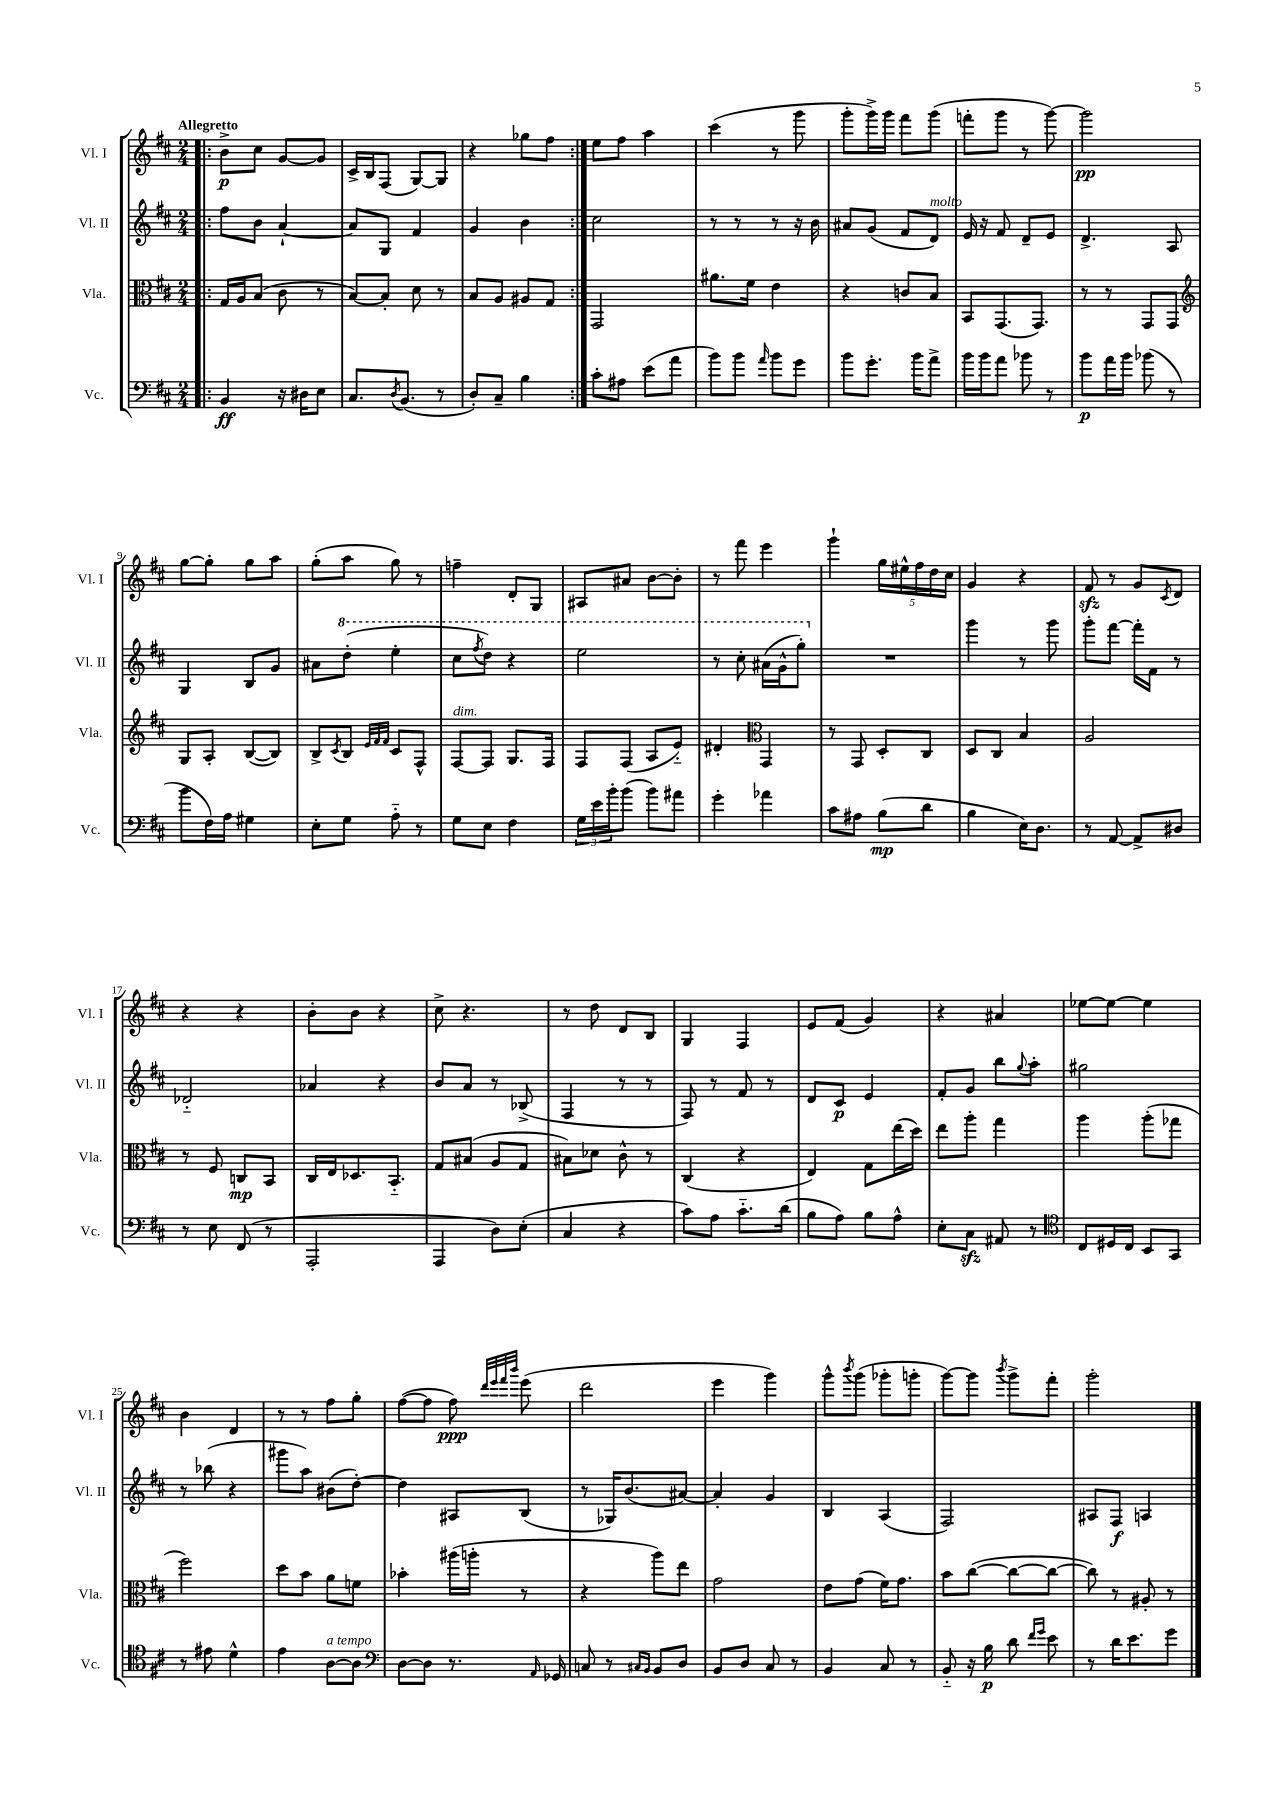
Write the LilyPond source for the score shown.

<<
\new StaffGroup <<
\new Staff = "s0" \with { instrumentName = "Vl. I" shortInstrumentName = "Vl. I" } {
    \clef treble \key d \major \numericTimeSignature \time 2/4 \tempo "Allegretto"
    \repeat volta 2 { \bar ".|:" b'8->\p cis''8 g'8~ g'8 |
    cis'16-> b16 fis8( g8~) g8 |
    r4 ges''8 fis''8 | }
    e''8 fis''8 a''4 |
    cis'''4( r8 g'''8 |
    g'''8-. g'''16->) g'''16 fis'''8 g'''8( |
    f'''8-. g'''8 r8 g'''8~) |
    g'''2\pp |
    g''8~ g''8-. g''8 a''8 |
    g''8-.( a''8 g''8) r8 |
    f''4-- d'8-. g8 |
    ais8 ais'8 b'8~ b'8-. |
    r8 fis'''8 e'''4 |
    g'''4-! \tuplet 5/4 { g''16 eis''16-^ fis''16 d''16 cis''16 } |
    g'4 r4 |
    fis'8\sfz r8 g'8 \acciaccatura { cis'8 } d'8 |
    r4 r4 |
    b'8-. b'8 r4 |
    cis''8-> r4. |
    r8 d''8 d'8 b8 |
    g4 fis4 |
    e'8 fis'8( g'4) |
    r4 ais'4 |
    ees''8~ ees''8~ ees''4 |
    b'4 d'4 |
    r8 r8 fis''8 g''8-. |
    fis''8~( fis''8 fis''8\ppp) \grace { d'''32 e'''32 fis'''32 b'''32 } e'''8( |
    d'''2 |
    e'''4 g'''4) |
    g'''8-^ \acciaccatura { b'''8 } g'''8( ges'''8-. g'''8-. |
    g'''8~) g'''8 \acciaccatura { b'''8 } g'''8-> fis'''8-. |
    g'''2-. \bar "|." |
}
\new Staff = "s1" \with { instrumentName = "Vl. II" shortInstrumentName = "Vl. II" } {
    \clef treble \key d \major \numericTimeSignature \time 2/4
    \repeat volta 2 { \bar ".|:" fis''8 b'8 a'4~-! |
    a'8 g8 fis'4 |
    g'4 b'4 | }
    cis''2 |
    r8 r8 r8 r16 b'16 |
    ais'8 g'8( fis'8 d'8^\markup { \italic "molto" }) |
    e'16 r16 fis'8 d'8-- e'8 |
    d'4.-> a8 |
    g4 b8 g'8 |
    ais'8 \ottava #1 d'''8-.( e'''4-. |
    cis'''8 \acciaccatura { fis'''8 } d'''8) r4 |
    e'''2 |
    r8 cis'''8-. ais''16( g''16-^ g'''8-.) \ottava #0 |
    R2 |
    g'''4 r8 g'''8 |
    g'''8-. fis'''8~ fis'''16-. fis'16 r8 |
    des'2-_ |
    aes'4 r4 |
    b'8 a'8 r8 bes8->( |
    fis4 r8 r8 |
    fis8) r8 fis'8 r8 |
    d'8 cis'8\p e'4 |
    fis'8-. g'8 b''8 \appoggiatura { g''8 } a''8-. |
    gis''2 |
    r8 bes''8( r4 |
    gis'''8 a''8) bis'8( d''8~-.) |
    d''4 ais8 b8( |
    r8 ges16) b'8.( ais'8~) |
    ais'4-. g'4 |
    b4 a4( |
    fis2) |
    ais8 fis8\f a4 \bar "|." |
}
\new Staff = "s2" \with { instrumentName = "Vla." shortInstrumentName = "Vla." } {
    \clef alto \key d \major \numericTimeSignature \time 2/4
    \repeat volta 2 { \bar ".|:" g16 a16 b8( cis'8 r8 |
    b8~) b8-. d'8 r8 |
    b8 a8 ais8 g8 | }
    g,2 |
    ais'8. fis'16 e'4 |
    r4 c'8 b8 |
    b,8 g,8.( g,8.) |
    r8 r8 g,8 g,8 |
    \clef treble g8 a8-. b8~( b8) |
    b8-> \acciaccatura { cis'8 } b8 \grace { e'32 fis'32 fis'32 } cis'8 fis8-^ |
    fis8~^\markup { \italic "dim." } fis8 g8. fis16 |
    fis8 fis8( a8 e'8-_) |
    dis'4-. \clef alto g,4 |
    r8 g,8 d8-. cis8 |
    d8 cis8 b4 |
    a2 |
    r8 fis8 c8\mp b,8 |
    cis16 e16 des8. b,8.-_ |
    g8 bis8( a8 g8 |
    bis8) des'8 cis'8-^ r8 |
    cis4( r4 |
    e4) g8 e''16( d''16) |
    e''8 a''8-. g''4 |
    a''4 a''8-.( ges''8 |
    fis''2) |
    d''8 b'8 a'8 f'8 |
    bes'4-. ais''16( a''16-. r8 |
    r4 a''8) e''8 |
    g'2 |
    e'8 g'8( fis'16) g'8. |
    b'8 cis''8~( cis''8~ cis''8~ |
    cis''8) r8 ais8-. r8 \bar "|." |
}
\new Staff = "s3" \with { instrumentName = "Vc." shortInstrumentName = "Vc." } {
    \clef bass \key d \major \numericTimeSignature \time 2/4
    \repeat volta 2 { \bar ".|:" b,4\ff r16 dis16 e8 |
    cis8. \acciaccatura { d8 } b,8.( r8 |
    d8-.) cis8-- b4 | }
    cis'8-. ais8 e'8( a'8 |
    b'8) b'8 \grace { a'16 } b'8 g'8 |
    b'8 g'8.-. b'16 a'8-> |
    b'16 b'16 a'8 bes'8 r8 |
    b'8\p a'16 b'16 bes'8( r8 |
    b'8 fis16) a16 gis4 |
    e8-. g8 a8-_ r8 |
    g8 e8 fis4 |
    \tuplet 3/2 { g16 e'16 b'16-. } b'8( b'8) ais'8 |
    g'4-. aes'4 |
    cis'8 ais8 b8\mp( d'8 |
    b4 e16) d8. |
    r8 a,8~ a,8-> dis8 |
    r8 e8 fis,8( r8 |
    a,,2-. |
    a,,4 d8) e8-.( |
    cis4 r4 |
    cis'8) a8 cis'8.-_ d'16( |
    b8 a8) b8 a8-^ |
    e8-. cis8\sfz ais,8 r8 |
    \clef tenor cis8 dis16 cis16 b,8 g,8 |
    r8 eis'8 d'4-^ |
    e'4 a8~^\markup { \italic "a tempo" } a8 |
    \clef bass d8~ d8 r8. \grace { a,16 } ges,16 |
    c8 r8 \grace { cis16 b,16 } b,8 d8 |
    b,8 d8 cis8 r8 |
    b,4 cis8 r8 |
    b,8-_ r16 b16\p d'8 \grace { fis'16 g'16 } e'8 |
    r8 d'16 e'8. g'8 \bar "|." |
}
>>
>>
